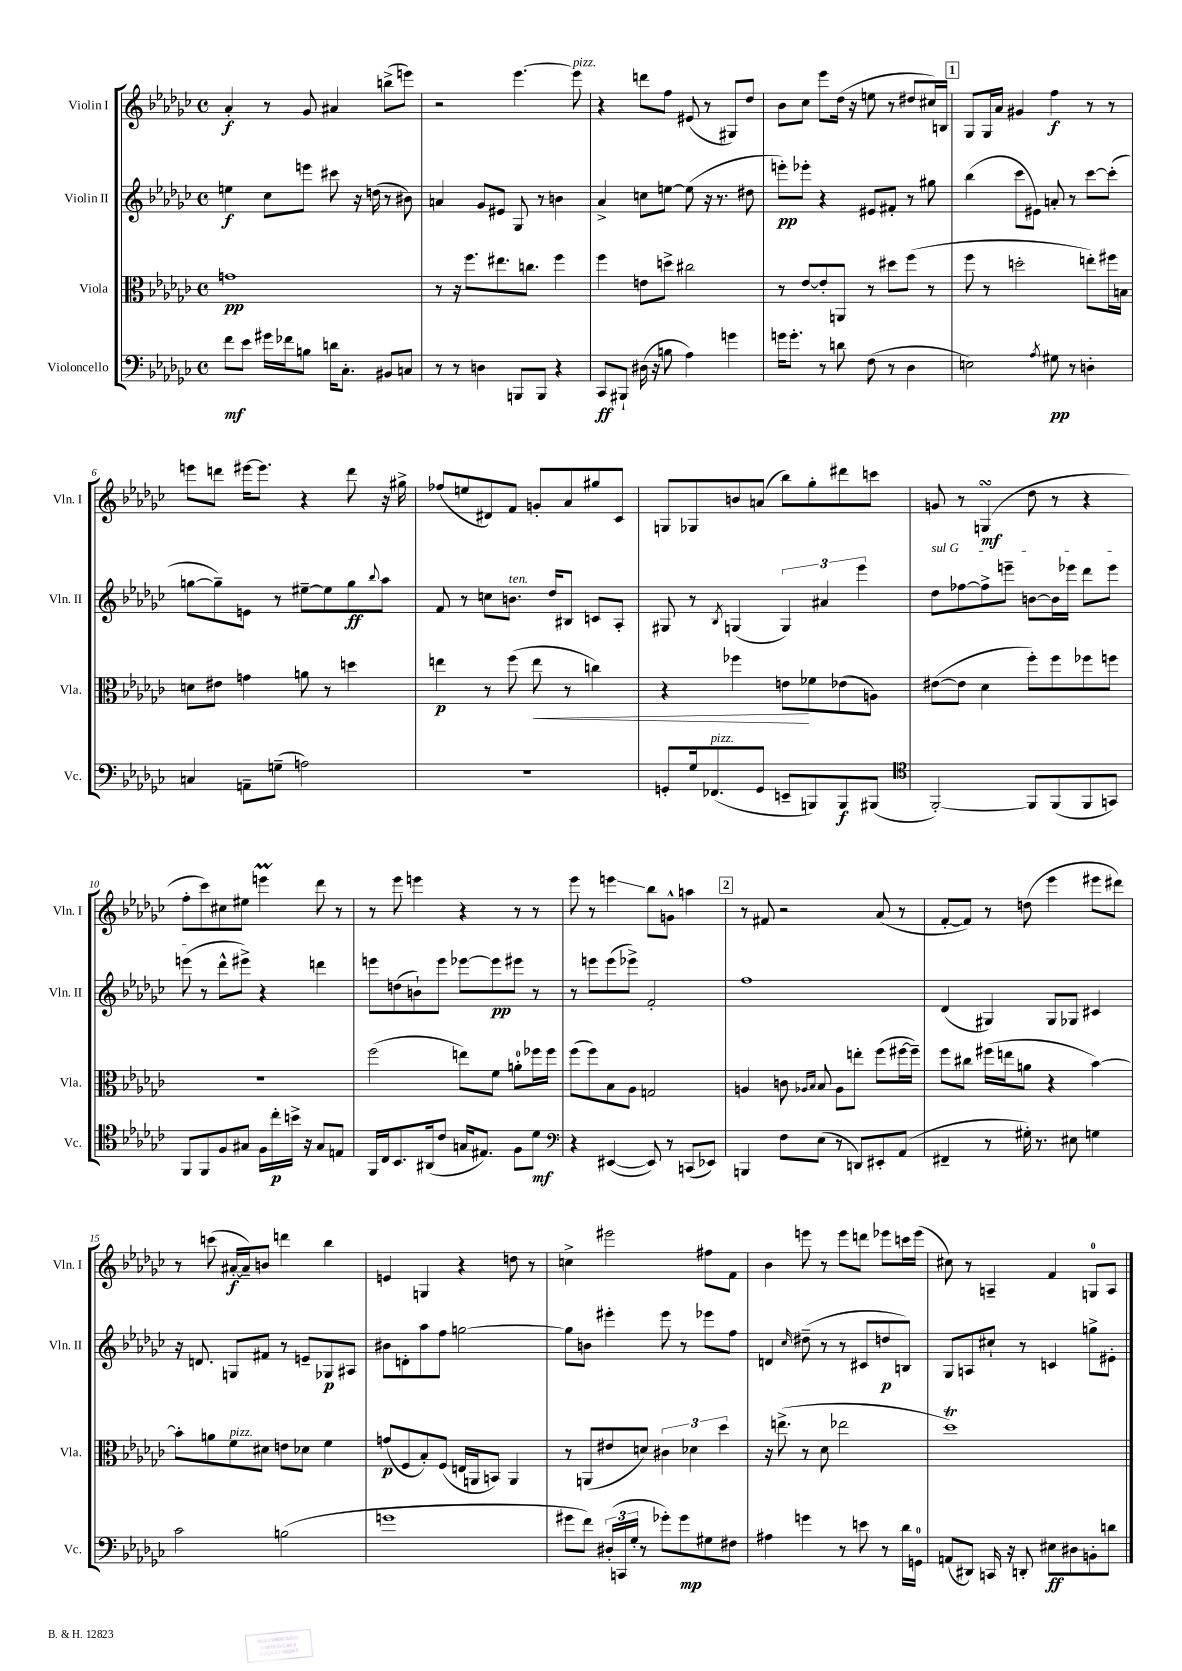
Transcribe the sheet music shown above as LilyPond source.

<<
\new StaffGroup <<
\new Staff = "s0" \with { instrumentName = "Violin I" shortInstrumentName = "Vln. I" } {
    \clef treble \key ges \major \defaultTimeSignature \time 4/4
    aes'4-.\f r8 ges'8 ais'4 b''8->( e'''8) |
    r2 ees'''4.~ ees'''8^\markup { \italic "pizz." } |
    r4 d'''8 f''8 eis'8( r8 gis8) des''8 |
    bes'8 ces''8 ees'''8 des''16( r16 e''8 r8 dis''8 cis''16) b16 |
    \mark \markup { \box "1" } ges8 ges16 aes'16 gis'4 f''4\f r8 r8 |
    e'''8 d'''8 eis'''16~ eis'''8. r4 d'''8 r16 gis''16-> |
    fes''8( e''8 dis'8) f'8 g'8-. aes'8 gis''8 ces'8 |
    g8 ges8 b'8 a'8( bes''8) ges''8-. dis'''8 c'''8 |
    g'8 r8 g4\turn\mf( des''8 r8 r4 |
    f''8-. ces'''8) cis''8 eis''8 e'''4\prall des'''8 r8 |
    r8 ees'''8 e'''4 r4 r8 r8 |
    ees'''8 r8 e'''4\glissando bes''8 g'8-^ a''4 |
    \mark \markup { \box "2" } r8 fis'8 r2 aes'8( r8 |
    f'8~-. f'8) r8 d''8( ees'''4 eis'''8 dis'''8) |
    r8 c'''8( ais'16~-.\f ais'16--) b'8 d'''4 bes''4 |
    e'4 g4 r4 d''8 r8 |
    c''4-> eis'''2 fis''8 f'8 |
    bes'4 e'''8 r8 e'''8 d'''8 ees'''8 c'''16 ees'''16( |
    cis''8) r8 a4-- f'4 g8-0 a8 \bar "|." |
}
\new Staff = "s1" \with { instrumentName = "Violin II" shortInstrumentName = "Vln. II" } {
    \clef treble \key ges \major \defaultTimeSignature \time 4/4
    e''4\f ces''8 e'''8 cis'''8 r16 d''16( r8 bis'8) |
    a'4 ges'8 eis'8 ges8 r8 b'4 |
    aes'4-> c''8 e''8~ e''8( r16 r8. dis''8 |
    e'''8-.\pp) ees'''8-. r4 eis'8 fis'8-. r8 gis''8 |
    \mark \markup { \box "1" } bes''4( ces'''8 eis'8) a'8-. r8 ces'''8~ ces'''8-.( |
    g''8~ g''8--) e'8 r8 eis''8~-- eis''8 g''8\ff \appoggiatura { bes''8 } aes''8 |
    f'8 r8 c''8 b'8.^\markup { \italic "ten." } des''16 bis8 c'8 aes8-. |
    gis8 r8 \acciaccatura { bes8 } g4( \tuplet 3/2 { g4) ais'4 ees'''4 } |
    \once \override TextSpanner.bound-details.left.text = \markup { \italic "sul G" } des''8\startTextSpan fes''8~ fes''8-> e'''8-- b'8~ b'16 ees'''16 des'''8 ees'''8 |
    e'''8\stopTextSpan( r8 des'''8-^ eis'''8->) r4 d'''4 |
    e'''8 d''8( b'8-!) e'''8 ees'''8~ ees'''8\pp eis'''8 r8 |
    r8 e'''8 e'''8( ees'''8->) f'2-. |
    \mark \markup { \box "2" } f''1 |
    des'4( gis4) gis8 ges8 cis'4 |
    r16 d'8. g8 fis'8 r8 e'8-- ges8\p ais8 |
    bis'8 d'8-. aes''8 f''8 g''2~ |
    g''8 b'8 eis'''4-. eis'''8 r8 ees'''8 f''8 |
    d'4 \grace { ces''16 } dis''8--( r8 r8 cis'8 d''8\p b8) |
    ges8 a8 cis''8-! r8 c'4 g''8-> eis'8-. \bar "|." |
}
\new Staff = "s2" \with { instrumentName = "Viola" shortInstrumentName = "Vla." } {
    \clef alto \key ges \major \defaultTimeSignature \time 4/4
    g'1\pp |
    r8 r16 f''8. eis''8. c''8. f''4 |
    f''4 e'8 d''8-> cis''2 |
    r8 ees'8~ ees'8-. a,8 r8 dis''8 f''8( r8 |
    \mark \markup { \box "1" } f''8 r8 d''2-. e''8-.) fis''16 b16 |
    d'8 eis'8 g'4 a'8 r8 d''4 |
    e''4\p r8 f''8( e''8\< r8 c''4) |
    r4 fes''4 e'8\! fes'8 ees'8( a8) |
    eis'8~( eis'8 des'4 f''8-.) f''8 fes''8 f''8 |
    R1 |
    f''2( e''8) f'8 a'8-0-. fes''16 fes''16 |
    f''8( f''8) bes8 aes8 g2 |
    \mark \markup { \box "2" } a4 c'8 \grace { aes16 bes16 } bes8 aes8 e''8-. f''8( fis''16~ fis''16--) |
    f''8 cis''8 fis''16( e''16 a'8 r4 bes'4~) |
    bes'8-. a'8 f'8^\markup { \italic "pizz." } dis'8 e'8 des'8 f'4 |
    g'8\p( f8 bes8-.) f8( e16 a,16 b,8) a,4 |
    r8 a,8( eis'8 d'8) \tuplet 3/2 { cis'4 des'4 des''4 } |
    r16 e''8.->( r8 des'8 ees''2 |
    des''1\trill) \bar "|." |
}
\new Staff = "s3" \with { instrumentName = "Violoncello" shortInstrumentName = "Vc." } {
    \clef bass \key ges \major \defaultTimeSignature \time 4/4
    f'8\mf ees'8 gis'16 fes'16 b8 d'16 ces8.-. bis,8 c8 |
    r8 r8 d4 b,,8 b,,8 r4 |
    ces,8\ff bis,,8-! dis16( r16 b8 aes4) g'4 |
    g'16 g'8.-. r8 d'8 f8( r8 des4 |
    \mark \markup { \box "1" } e2) \acciaccatura { aes8 } gis8\pp r8 d4-. |
    c4 a,8-- g8--( a2) |
    r1 |
    g,8-. ges16 fes,8.^\markup { \italic "pizz." }( g,8 e,8-- b,,8) b,,8\f bis,,8( |
    \clef tenor f,2~-.) f,8 f,8( f,8 g,8) |
    f,8 f,8 f8 gis8 f16 ces''16-.\p b'16-> r16 gis8 e8 |
    f,16 ces16 bes,8. ais,16( ces'8 g16 eis8.) f8 des'8\mf |
    \clef bass r4 eis,4~( eis,8) r8 c,8( ees,8) |
    \mark \markup { \box "2" } b,,4 f8 ees8( r8 d,8) eis,8-. aes,8( |
    fis,4-- r8 gis16-.) r8. eis8 g4 |
    ces'2 b2( |
    g'1 |
    gis'8 f'8) \tuplet 3/2 { dis16-.( c,16 ges16-. } r8 ges'8-.) ges'8\mp gis8 fis8 |
    ais4 g'4 r8 e'8 r8 des'16 g,16-0 |
    a,8( dis,8) c,16 r16 d,8-. eis8\ff dis8 b,8-. d'8 \bar "|." |
}
>>
>>
